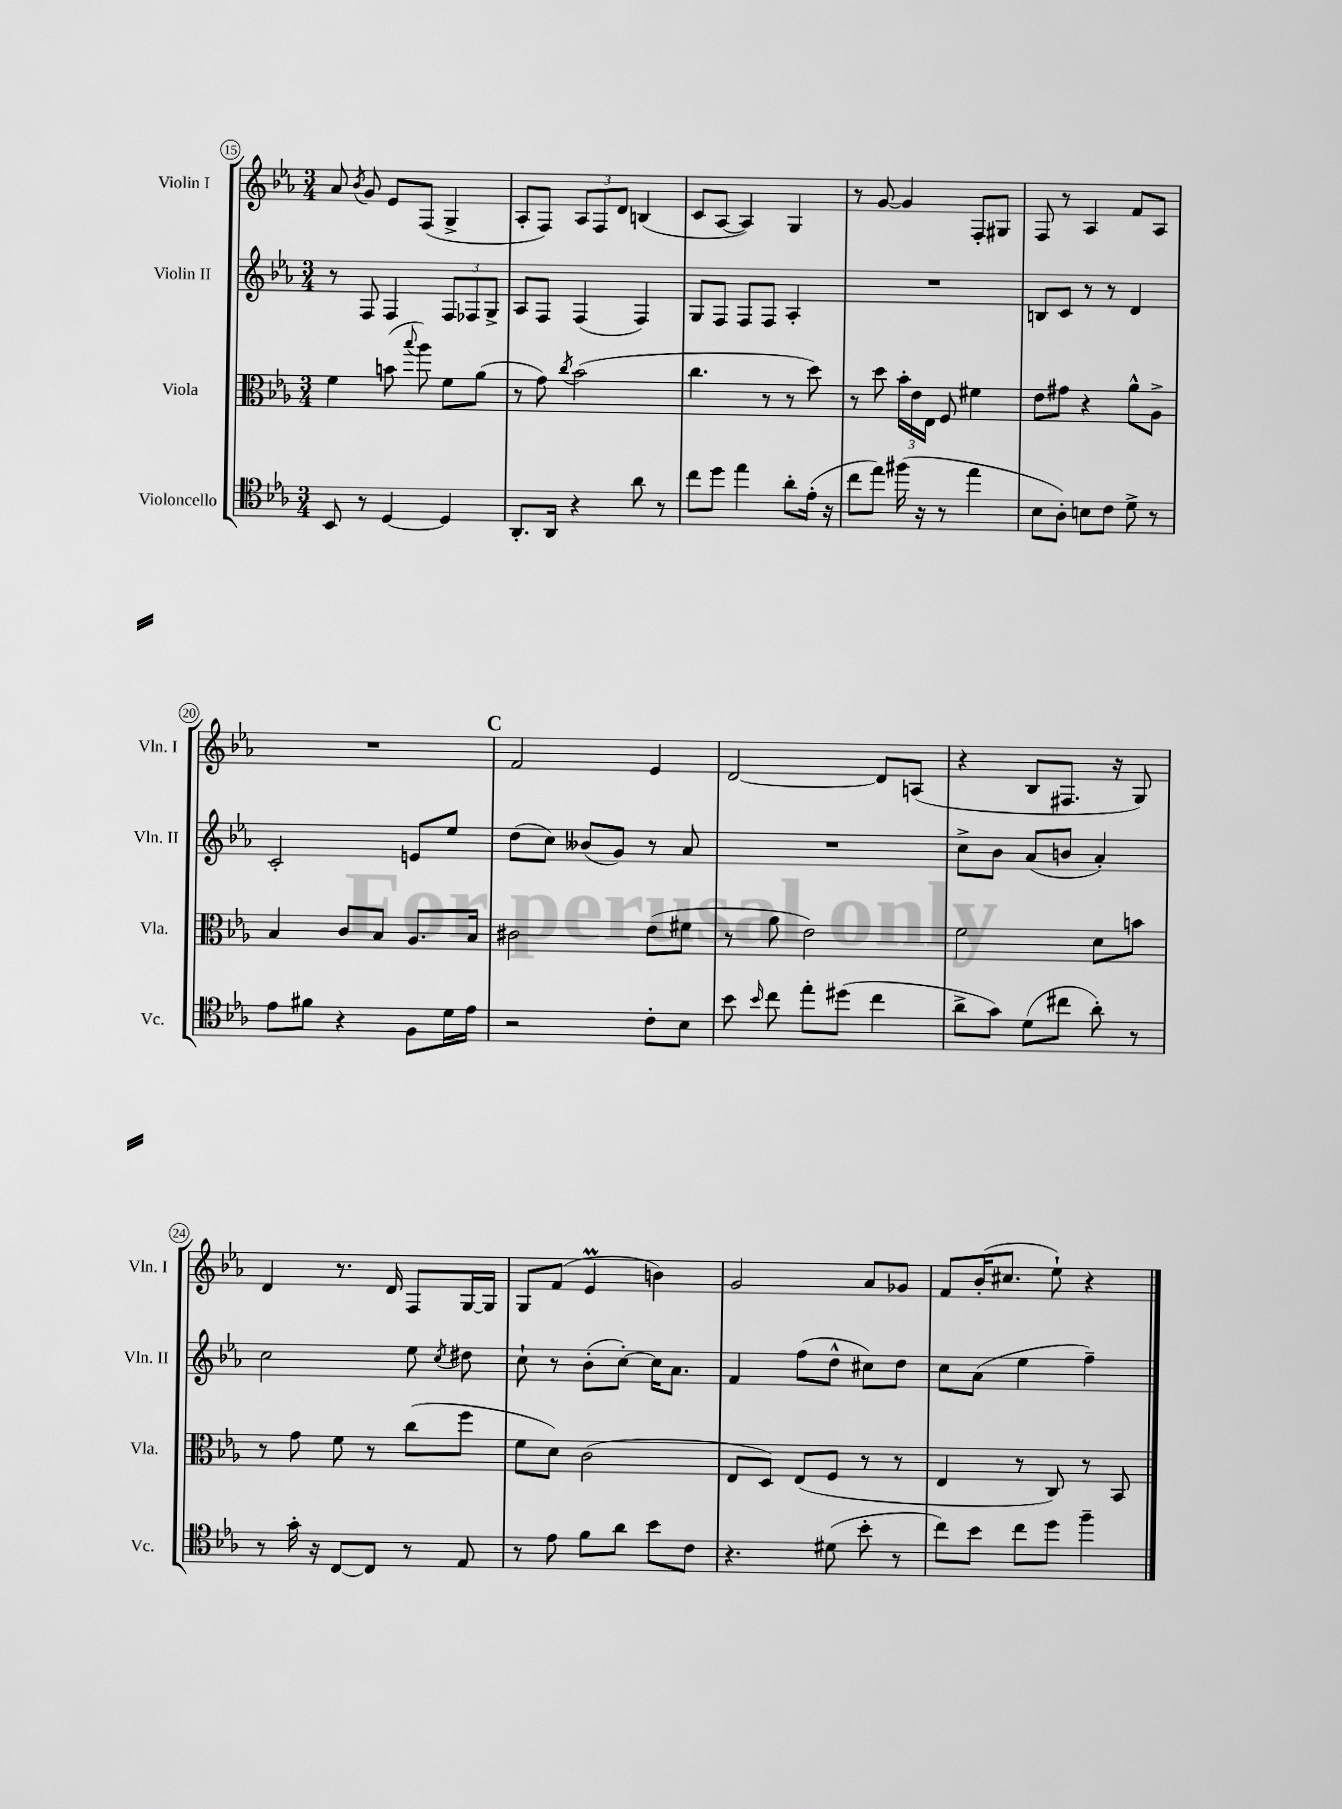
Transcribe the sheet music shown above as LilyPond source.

<<
\new StaffGroup <<
\new Staff = "s0" \with { instrumentName = "Violin I" shortInstrumentName = "Vln. I" } {
    \clef treble \key ees \major \numericTimeSignature \time 3/4
    \autoBeamOff aes'8 \acciaccatura { bes'8 } g'8 ees'8[ f8]( g4-> |
    aes8[-. f8]) \tuplet 3/2 { aes8[ f8 d'8] } b4( |
    c'8[ aes8]~ aes4) g4 |
    r8 g'8~ g'4 f8[-. gis8] |
    f8 r8 aes4 f'8[ aes8] |
    R2. |
    \mark \markup { \bold "C" } f'2 ees'4 |
    d'2~ d'8[ a8]( |
    r4 bes8[ fis8.] r16 g8) |
    d'4 r8. d'16 f8[ g16~ g16] |
    g8[ f'8]( ees'4\prall b'4) |
    g'2 aes'8[ ges'8] |
    f'8[ bes'16-.( cis''8.] ees''8-!) r4 \bar "|." |
}
\new Staff = "s1" \with { instrumentName = "Violin II" shortInstrumentName = "Vln. II" } {
    \clef treble \key ees \major \numericTimeSignature \time 3/4
    \autoBeamOff r8 f8 f4 \tuplet 3/2 { f8[ fes8 g8]-> } |
    aes8[ f8] f4( f4) |
    g8[ f8] f8[ f8] aes4-. |
    R2. |
    b8[ c'8] r8 r8 d'4 |
    c'2-. e'8[ ees''8] |
    \mark \markup { \bold "C" } d''8[( c''8]) beses'8[( g'8]) r8 aes'8 |
    R2. |
    c''8[-> bes'8] aes'8[( b'8] aes'4-.) |
    c''2 ees''8 \acciaccatura { c''8 } dis''8 |
    c''8-! r8 bes'8[-.( c''8]~-.) c''16[ aes'8.] |
    f'4 f''8[( d''8]-^ cis''8[) d''8] |
    c''8[ aes'8]( ees''4 f''4--) \bar "|." |
}
\new Staff = "s2" \with { instrumentName = "Viola" shortInstrumentName = "Vla." } {
    \clef alto \key ees \major \numericTimeSignature \time 3/4
    \autoBeamOff f'4 b'8( \appoggiatura { bes''8 } aes''8) f'8[ aes'8]( |
    r8 g'8) \acciaccatura { c''8 } bes'2( |
    c''4. r8 r8 d''8) |
    r8 d''8 \tuplet 3/2 { bes'16[-. ees'16 ees16] } f8 fis'4 |
    ees'8[ gis'8] r4 aes'8[-^ aes8]-> |
    bes4 c'8[ bes8] aes8.[ bes16] |
    \mark \markup { \bold "C" } cis'2 ees'8[( fis'8] |
    r8 aes'8 ees'2) |
    f'2 d'8[ b'8] |
    r8 g'8 f'8 r8 c''8[( f''8] |
    f'8[ d'8]) c'2( |
    ees8[ d8]) ees8[( f8] r8 r8 |
    ees4 r8 c8) r8 bes,8 \bar "|." |
}
\new Staff = "s3" \with { instrumentName = "Violoncello" shortInstrumentName = "Vc." } {
    \clef tenor \key ees \major \numericTimeSignature \time 3/4
    \autoBeamOff bes,8 r8 d4~ d4 |
    aes,8.[-. aes,16] r4 aes'8 r8 |
    c''8[ d''8] ees''4 aes'8[-. ees'16]-.( r16 |
    c''8[ ees''8]) fis''16( r16 r8 ees''4 |
    bes8[ aes8]-.) b8[ c'8] d'8-> r8 |
    ees'8[ fis'8] r4 f8[ d'16 ees'16] |
    \mark \markup { \bold "C" } r2 c'8[-. bes8] |
    bes'8 \grace { bes'16 } c''8 ees''8[-. dis''8]( c''4 |
    aes'8[-> g'8]) d'8[( cis''8] aes'8-.) r8 |
    r8 g'16-. r16 c8[~ c8] r8 ees8 |
    r8 ees'8 f'8[ aes'8] bes'8[ c'8] |
    r4. dis'8( bes'8-. r8 |
    c''8[) bes'8] c''8[ d''8] f''4-- \bar "|." |
}
>>
>>
\layout { \context { \Score currentBarNumber = #15 \override BarNumber.stencil = #(make-stencil-circler 0.1 0.3 ly:text-interface::print) } }
